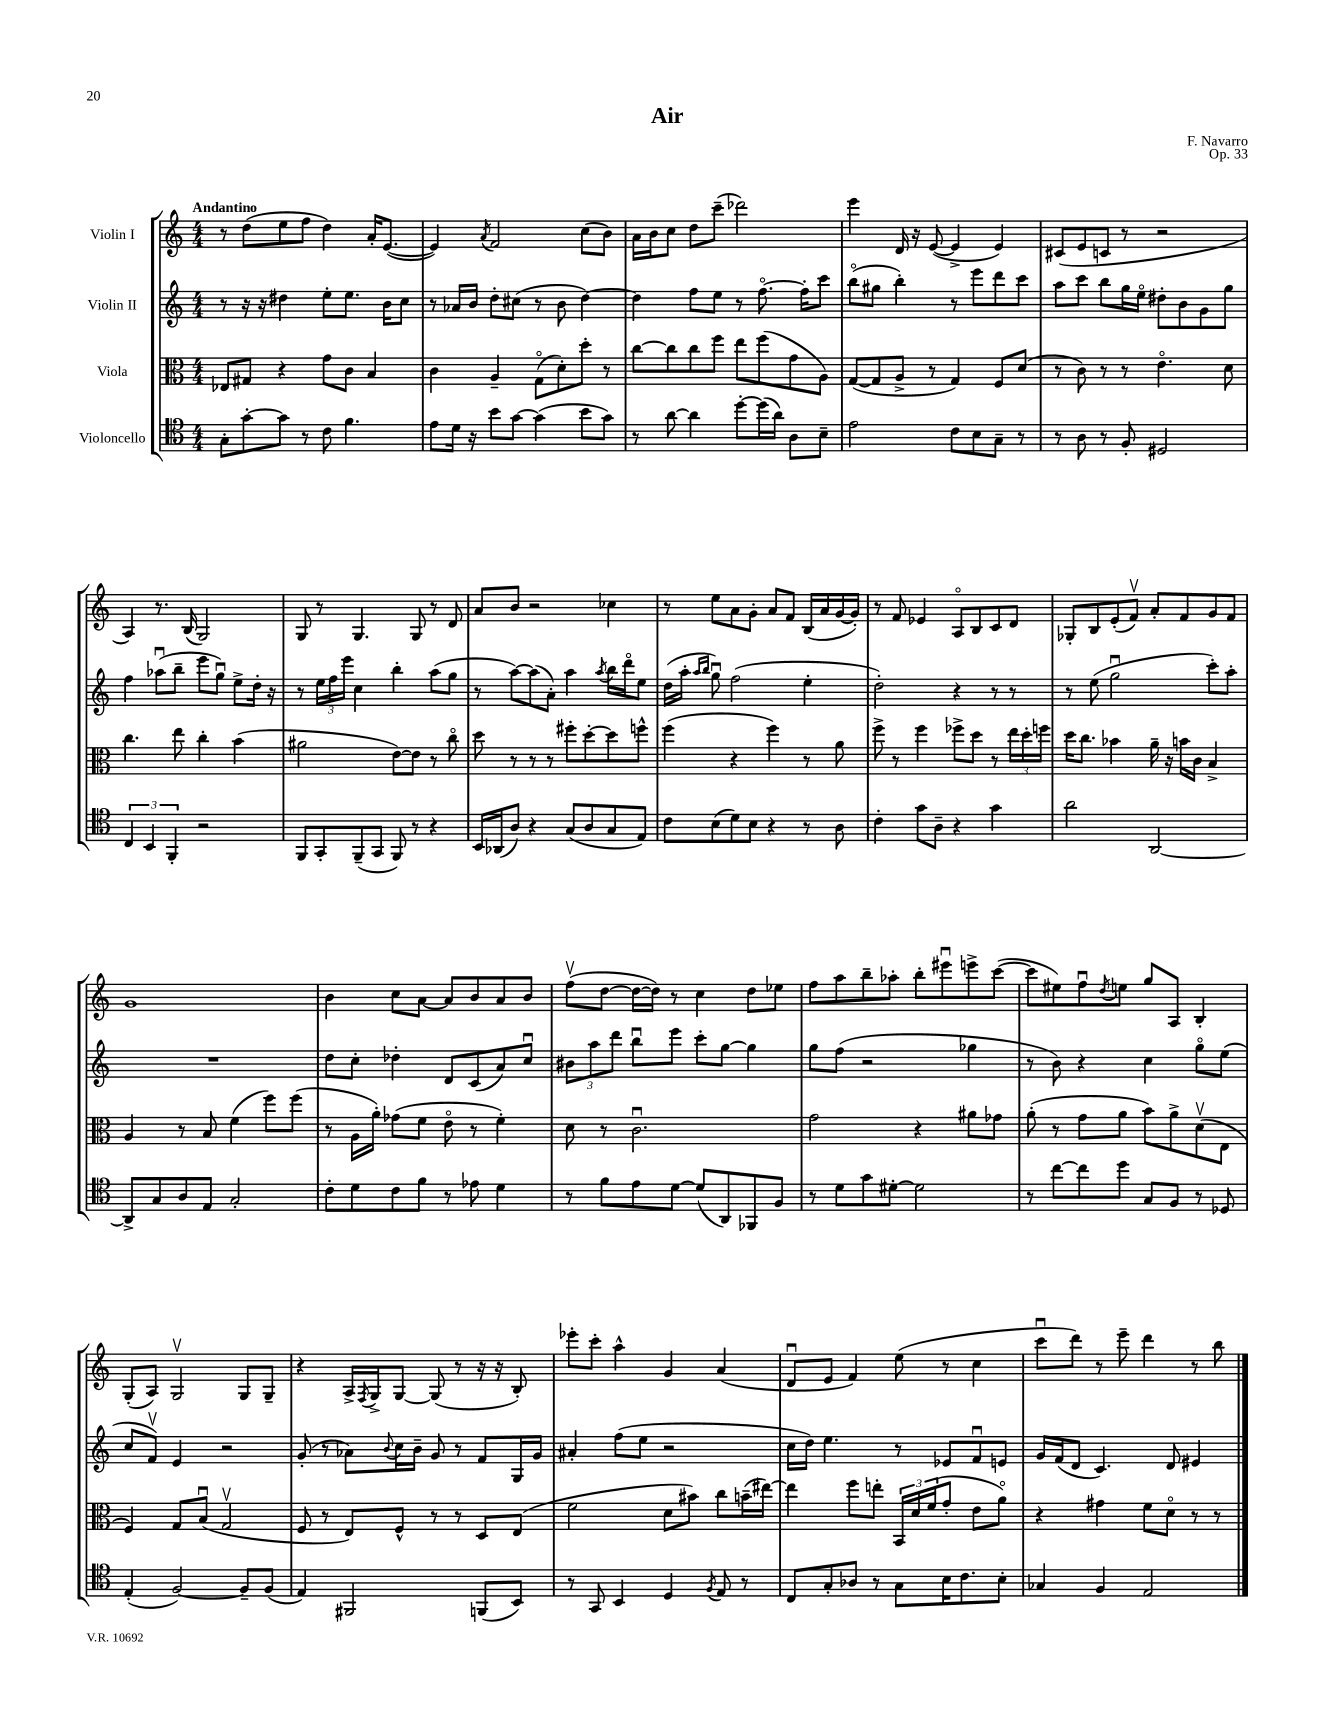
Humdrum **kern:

**kern	**kern	**kern	**kern
*part4	*part3	*part2	*part1
*staff4	*staff3	*staff2	*staff1
*I"Violoncello	*I"Viola	*I"Violin II	*I"Violin I
*clefC4	*clefC3	*clefG2	*clefG2
*k[]	*k[]	*k[]	*k[]
*M4/4	*M4/4	*M4/4	*M4/4
=1	=1	=1	=1
!	!	!	!LO:TX:a:B:t=Andantino
8G'\L	8E-X/L	8r	8r
[8g'\	8G#X/J	16r	(8dd\L
.	.	16r	.
8g\J]	4r	4dd#X\	8ee\
8r	.	.	8ff\J
8c\	8g\L	8ee'\L	4dd\)
4.f\	8c\J	8.ee\J	.
.	4B/	.	16a'/KL
.	.	16b\KL	([8.e/J
.	.	8cc\J	.
=2	=2	=2	=2
8e\L	4c\	8r	4e/])
16d\Jk	.	16a-X/LL	.
16r	.	16b/JJ	.
.	.	.	8qa/
8b\L	4A~/	8dd'\L	2f/
[8g\J	.	(8cc#X\J	.
(4g\]	(8G\L	8r	.
.	8d'\)	8b\	.
8b\L	8dd'\J	[4dd\)	(8cc\L
8g\J)	8r	.	8b\J)
=3	=3	=3	=3
8r	[8cc\L	4dd\]	16a\LL
.	.	.	16b\J
[8a\	8cc\]	.	8cc\J
4a\]	8cc\	8ff\L	8dd\L
.	8ff\J	8ee\J	(8ccc~\J
[8dd'\L	8ee\L	8r	2ddd-X\)
(16dd\L]	(8ff\	[8.ff\	.
16a\JJ)	.	.	.
8A\L	8g\	.	.
.	.	16ff'\KL]	.
8B~\J	8A\J)	8ccc\J	.
=4	=4	=4	=4
2e\	([8G/L	(8bb\L	4eee\
.	8G/]	8gg#X\J	.
.	8A^/J	4bb'\)	16d/
.	.	.	16r
.	8r	.	([8e/
8c\L	4G/)	8r	4e^/]
8B\	.	8eee\L	.
8G~\J	8F/L	8ddd\	4e/)
8r	(8d/J	8ccc\J	.
=5	=5	=5	=5
8r	8r	8aa\L	(8c#X/L
8A\	8c\)	8ccc\J	8e/
8r	8r	8bb\L	8cn/J
8F'/	8r	16gg\L	8r
.	.	16ee\JJ	.
2D#X/	4.e\	8dd#X'\L	2r
.	.	8b\	.
.	.	8g\	.
.	8d\	8gg\J	.
!!LO:LB:g=z
=6	=6	=6	=6
6C/	4.cc\	4ff\	4A/)
6BB/	.	.	.
.	.	(8aa-Xu\L	8.r
6FF'/	.	.	.
.	8ee\	8bb~\J	.
.	.	.	(16B/
2r	4cc'\	8eee\L	2G/)
.	.	8ggu\J)	.
.	(4b\	8ee^\L	.
.	.	16dd'\Jk	.
.	.	16r	.
=7	=7	=7	=7
8FF/L	2a#X\	8r	8G/
8GG'/	.	24ee\LL	8r
.	.	24ff\	.
.	.	24eee\JJ	.
(8FF~/	.	4cc\	4.G/
8GG/J	.	.	.
8FF/)	[8e\L)	4bb'\	.
8r	8e\J]	.	8G/
4r	8r	(8aa\L	8r
.	8cc\	8gg\J	8d/
=8	=8	=8	=8
16BB/LL	8dd\	8r	8a/L
(16AA-X/J	.	.	.
8A/J)	8r	[8aa\L)	8b/J
4r	8r	(8aa\]	2r
.	8r	8a'\J)	.
(8G/L	8ff#X'\L	4aa\	.
8A/	[8dd'\	.	.
.	.	8qaa/	.
8G/	8dd\]	16bb\LL	4cc-X\
.	.	16ddd\J	.
8E/J)	8ffn^^\J	8ee\J	.
=9	=9	=9	=9
8c\L	(4ff\	(16dd\LL	8r
.	.	16aa'\JJ	.
.	.	16qqaa/LL	.
.	.	16qqbb/JJ	.
(8B\	.	8ggu\)	8ee\L
8d\)	4r	(2ff\	8a\
8B\J	.	.	8g'\J
4r	4ff\)	.	8a/L
.	.	.	8f/J
8r	8r	4ee'\	(16B/LL
.	.	.	16a/
8A\	8a\	.	[16g/
.	.	.	16g'/JJ])
=10	=10	=10	=10
4c'\	8ff^\	2dd'\)	8r
.	8r	.	8f/
8g\L	4ff\	.	4e-X/
8A~\J	.	.	.
4r	8ff-X^\L	4r	8A/L
.	8dd\J	.	8B/
4g\	8r	8r	8c/
.	24ee\LL	8r	8d/J
.	24dd'\	.	.
.	24ffn\JJ	.	.
=11	=11	=11	=11
2a\	16dd\KL	8r	8G-X'/L
.	8.cc\J	.	.
.	.	(8ee\	8B/
.	4b-X\	2ggu\	(8e'/
.	.	.	8fv/J)
[2AA/	16a~\	.	8a'/L
.	16r	.	.
.	16bn\LL	.	8f/
.	16c\JJ	.	.
.	4B^/	8ccc'\L)	8g/
.	.	8aa'\J	8f/J
!!LO:LB:g=z
=12	=12	=12	=12
8AA^/L]	4A/	1r	1g
8G/	.	.	.
8A/	8r	.	.
8E/J	8B/	.	.
2G'/	(4f\	.	.
.	8ff\L)	.	.
.	(8ff\J	.	.
=13	=13	=13	=13
8c'\L	8r	8dd\L	4b\
8d\	16A\LL	8cc'\J	.
.	16a'\JJ)	.	.
8c\	(8g-X\L	4dd-X'\	8cc\L
8f\J	8f\J	.	[8a\J
8r	8e\	8d/L	8a/L]
8e-X\	8r	(8c/	8b/
4d\	4f'\)	8a/)	8a/
.	.	8ccu/J	8b/J
=14	=14	=14	=14
8r	8d\	12b#X\L	(8ffv\L
.	.	12aa\	.
8f\L	8r	.	[8dd\J
.	.	12ddd\J	.
8e\	2.cu\	8bbu\L	16dd\LL_
.	.	.	16dd\JJ])
[8d\J	.	8eee\J	8r
(8d/L]	.	8ccc'\L	4cc\
8AA/)	.	[8gg\J	.
8FF-X/	.	4gg\]	8dd\L
8F/J	.	.	8ee-X\J
=15	=15	=15	=15
8r	2g\	8gg\L	8ff\L
8d\L	.	(8ff\J	8aa\
8g\	.	2r	8bb~\
[8d#X'\J	.	.	8aa-X'\J
2d#\]	4r	.	8bb'\L
.	.	.	8eee#Xu\
.	8a#X\L	4gg-X\	8eeen^\
.	8g-X\J	.	([8ccc\J
=16	=16	=16	=16
8r	(8a'\	8r	8ccc\L]
[8cc\L	8r	8b\)	8ee#X\)
8cc\]	8g\L	4r	8ffu\
.	.	.	8qdd/
8dd\J	8a\J	.	8een\J
8G/L	8b\L)	4cc\	8gg/L
8F/J	8a^\	.	8A/J
8r	(8dv\	8gg\L	4B'/
8D-X/	8E\J	(8ee\J	.
!!LO:LB:g=z
=17	=17	=17	=17
(4E'/	4F/)	8cc/L	(8G'/L
.	.	8fv/J)	8A/J)
[2F/)	8G/L	4e/	2Gv/
.	(8Bu/J	.	.
.	2Gv/	2r	.
8F~/L]	.	.	8G/L
(8F/J	.	.	8G~/J
=18	=18	=18	=18
4E/)	8F/	(8g'/	4r
.	8r	8r	.
2FF#X/	8E/L)	8a-X\L)	16A^/LL
.	.	.	8qF/
.	.	.	16G^/J
.	.	8qqb/	.
.	8F^^/J	16cc\L	[8G/J
.	.	16b~\JJ	.
.	8r	8g/	(8G/]
.	8r	8r	8r
(8FFn/L	8D/L	8f/L	16r
.	.	.	16r
8BB/J)	(8E/J	16G/L	8B'/)
.	.	16g/JJ	.
=19	=19	=19	=19
8r	2f\	4a#X'/	8eee-X'\L
8GG/	.	.	8ccc'\J
4BB/	.	(8ff\L	4aa^^\
.	.	8ee\J	.
4D/	8d\L	2r	4g/
.	8b#X\J)	.	.
8qF/	.	.	.
8E/	8cc\L	.	(4a/
8r	(16bn~\L	.	.
.	[16ee#X\JJ)	.	.
=20	=20	=20	=20
8C/L	4ee#\]	16cc\LL	8du/L
.	.	16dd\JJ)	.
8G'/	.	4.ee\	8e/J
8A-X/J	8ff\L	.	4f/)
8r	8een'\J	.	.
8G\L	24BB/LL	8r	(8ee\
.	24d/	.	.
.	(24f/J	.	.
16B\K	8g'/J	8e-X/L	8r
8.c\	.	.	.
.	8e\L	8fu/	4cc\
8B'\J	8a\J)	8en/J	.
=21	=21	=21	=21
4G-X/	4r	16g/LL	8cccu\L
.	.	(16f/J	.
.	.	8d/J	8ddd\J)
4F/	4g#X\	4.c/)	8r
.	.	.	8eee~\
2E/	8f\L	.	4ddd\
.	8d\J	8d/	.
.	8r	4e#X/	8r
.	8r	.	8bb\
==	==	==	==
*-	*-	*-	*-
